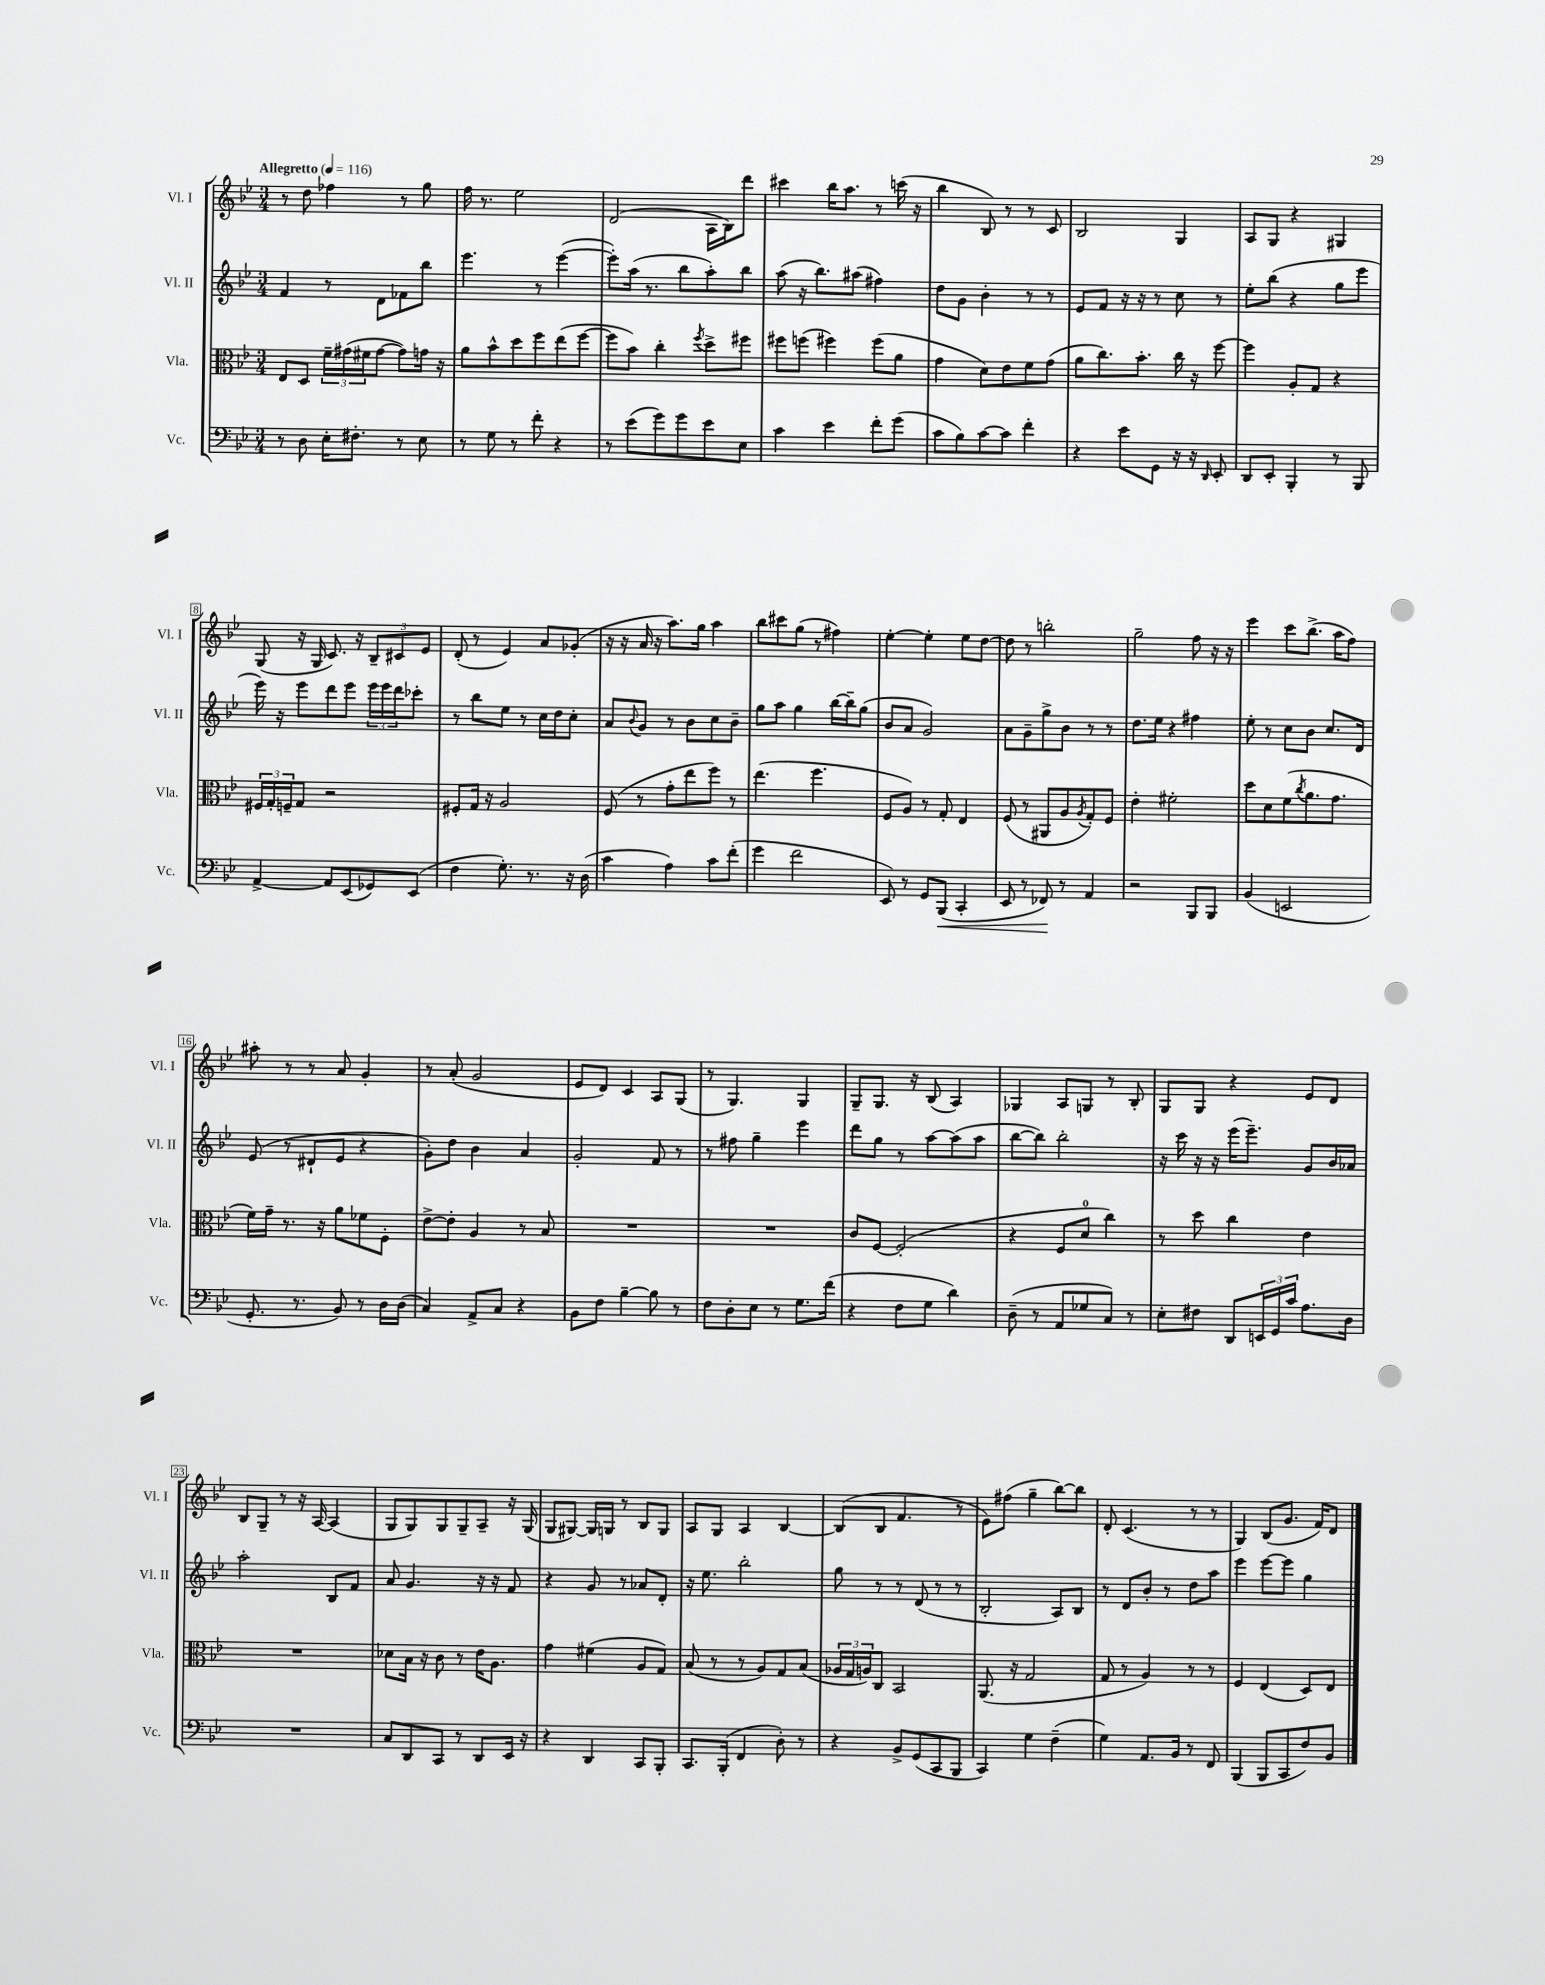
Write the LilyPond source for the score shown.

<<
\new StaffGroup <<
\new Staff = "s0" \with { instrumentName = "Vl. I" shortInstrumentName = "Vl. I" } {
    \clef treble \key bes \major \numericTimeSignature \time 3/4 \tempo "Allegretto" 4 = 116
    r8 d''8 fes''4 r8 g''8 |
    f''16 r8. ees''2 |
    d'2( a16 bes16) d'''8 |
    cis'''4 bes''16 a''8. r8 c'''16( r16 |
    bes''4 bes8) r8 r8 c'8 |
    bes2 g4 |
    a8 g8 r4 gis4 |
    g8( r16 g16 c'8.) r16 \tuplet 3/2 { bes8-- cis'8 ees'8 } |
    d'8-.( r8 ees'4) a'8 ges'8-.( |
    r16 r16 a'16 r16 a''8.) g''16 a''4 |
    bes''8 cis'''8 g''8( r8 fis''4) |
    ees''4~-. ees''4-. ees''8 d''8~ |
    d''8 r8 b''2-. |
    g''2-- f''8 r16 r16 |
    ees'''4 c'''8 bes''8.->( a''16 f''8) |
    ais''8-. r8 r8 a'8 g'4-. |
    r8 a'8-.( g'2 |
    ees'8 d'8) c'4 a8 g8( |
    r8 g4.) g4 |
    g8-- g8. r16 bes8( a4) |
    ges4 a8 g8 r8 bes8-. |
    g8 g8 r4 ees'8 d'8 |
    bes8 g8-- r8 r16 a16~ a4( |
    g8 g8) g8 g8-- a8-- r16 g16( |
    g8 gis8~) gis16 g16 r8 bes8 g8 |
    a8 g8 a4 bes4~ |
    bes8( bes8 f'4. r8 |
    ees'8) fis''8( g''4-- bes''8~) bes''8 |
    d'8-. c'4.( r8 r8 |
    g4) bes8( g'8. f'16) d'8 \bar "|." |
}
\new Staff = "s1" \with { instrumentName = "Vl. II" shortInstrumentName = "Vl. II" } {
    \clef treble \key bes \major \numericTimeSignature \time 3/4
    f'4 r8 d'8 fes'8 bes''8 |
    ees'''4. r8 ees'''4~( |
    ees'''8-.) a''16( r8. bes''8 a''8-.) bes''8 |
    a''8( r16 bes''8.) ais''8( fis''4) |
    d''8 g'8 bes'4-. r8 r8 |
    ees'8 f'8 r16 r16 r8 c''8 r8 |
    ees''8-. bes''8( r4 g''8 ees'''8 |
    ees'''16) r16 ees'''8 d'''8 ees'''8 \tuplet 3/2 { ees'''16 ees'''16 d'''16 } ces'''8-. |
    r8 bes''8 ees''8 r8 c''16 d''16 c''8-. |
    a'8 \appoggiatura { bes'8 } g'8 r8 bes'8 c''8 bes'8-- |
    g''8 a''8 g''4 bes''16~ bes''16-- g''8( |
    bes'8 a'8 g'2) |
    a'8 g'8-- g''8-> bes'8 r8 r8 |
    d''8. ees''16 r4 fis''4 |
    ees''8-. r8 c''8 bes'8 c''8. d'16 |
    ees'8( r8 dis'8-! ees'8 r4 |
    g'8-.) d''8 bes'4 a'4 |
    g'2-. f'8 r8 |
    r8 fis''8 g''4-- ees'''4 |
    d'''8 g''8 r8 a''8~ a''8( a''8 |
    bes''8~ bes''8) bes''2-. |
    r16 c'''16 r16 r16 ees'''16( ees'''8.--) g'8 bes'16 aes'16 |
    a''2-. bes8 f'8 |
    a'8 g'4. r16 r16 f'8 |
    r4 g'8 r8 aes'8 d'8-. |
    r16 ees''8. bes''2-. |
    g''8 r8 r8 d'8( r8 r8 |
    bes2-. a8) bes8 |
    r8 d'8 bes'8-. r8 d''8 a''8 |
    ees'''4 ees'''8~ ees'''8 g''4 \bar "|." |
}
\new Staff = "s2" \with { instrumentName = "Vla." shortInstrumentName = "Vla." } {
    \clef alto \key bes \major \numericTimeSignature \time 3/4
    ees8 d8 \tuplet 3/2 { f'16-- gis'16( fis'16 } gis'8~ gis'8) g'16 r16 |
    a'8 bes'8-^ d''8 f''8 ees''8( f''8~ |
    f''8 bes'8) c''4-. \acciaccatura { f''8 } d''8-> fis''8 |
    fis''8 f''8( fis''4) fis''8( a'8 |
    g'4 d'8) ees'8 f'8 g'8( |
    a'8 c''8.) bes'8.-. c''16 r16 f''8~ |
    f''4 a8-. g8 r4 |
    \tuplet 3/2 { fis16 g16-. f16-- } g8 r2 |
    fis8-. g16 r16 a2 |
    f8( r8 g'8-. ees''8 f''8) r8 |
    ees''4.( f''4. |
    f8 a8) r8 g8-. ees4 |
    f8( r8 ais,8 a8 \acciaccatura { a8 } g8-.) f8 |
    ees'4-. fis'2-. |
    d''8 d'8 f'8( \acciaccatura { c''8 } a'8. g'8. |
    f'16) g'16-- r8. r16 a'8 fes'8 f8-. |
    ees'8~-> ees'8-. a4 r8 bes8 |
    R2. |
    R2. |
    c'8 f8~ f2-.( |
    r4 f8 d'8-0 c''4) |
    r8 d''8 c''4 ees'4 |
    R2. |
    des'8 bes16 r16 c'8 r8 ees'16 a8. |
    g'4 fis'4( a8 g8) |
    bes8( r8 r8 a8) g8 bes8( |
    \tuplet 3/2 { aes16 g16 a16) } c8 bes,2 |
    a,8.( r16 g2 |
    g8 r8 a4) r8 r8 |
    f4 ees4( d8) ees8 \bar "|." |
}
\new Staff = "s3" \with { instrumentName = "Vc." shortInstrumentName = "Vc." } {
    \clef bass \key bes \major \numericTimeSignature \time 3/4
    r8 d8 ees16-. fis8.-. r8 ees8 |
    r8 g8 r8 f'8-. r4 |
    r8 ees'8( g'8) g'8 ees'8 ees8 |
    c'4 ees'4 f'8-. g'8( |
    c'8 bes8) c'8~ c'8 f'4-. |
    r4 ees'8 g,8 r16 r16 \grace { d,16 } ees,8-. |
    d,8 ees,8-. bes,,4-. r8 bes,,8 |
    a,4~-> a,8 ees,8( ges,8) ees,8( |
    f4 g8.-.) r8. r16 d16( |
    c'4 a4) c'8 f'8-.( |
    g'4 f'2 |
    ees,8) r8 g,8 bes,,8\<( c,4-. |
    ees,8 r8 fes,8\!) r8 a,4 |
    r2 bes,,8 bes,,8 |
    bes,4( e,2 |
    g,8.-. r8. bes,8) r8 d16 d16( |
    c4) a,8-> c8 r4 |
    bes,8 f8 bes4~-- bes8 r8 |
    f8 d8-. ees8 r8 g8. f'16( |
    r4 f8 g8 d'4) |
    d8--( r8 a,8 ges8 c8) r8 |
    ees8-. fis8 d,8 \tuplet 3/2 { e,16 g,16 c'16 } a8. d16 |
    R2. |
    c8 d,8 c,8 r8 d,8 ees,16 r16 |
    r4 d,4 c,8 bes,,8-. |
    c,8. bes,,16-.( f,4 d8-.) r8 |
    r4 bes,8-> g,8( c,8 bes,,8 |
    c,4) g4 f4--( |
    g4) a,8. bes,16 r8 f,8 |
    bes,,4( bes,,8 c,8 f8) bes,8 \bar "|." |
}
>>
>>
\layout { \context { \Score \override BarNumber.stencil = #(make-stencil-boxer 0.1 0.3 ly:text-interface::print) } }
